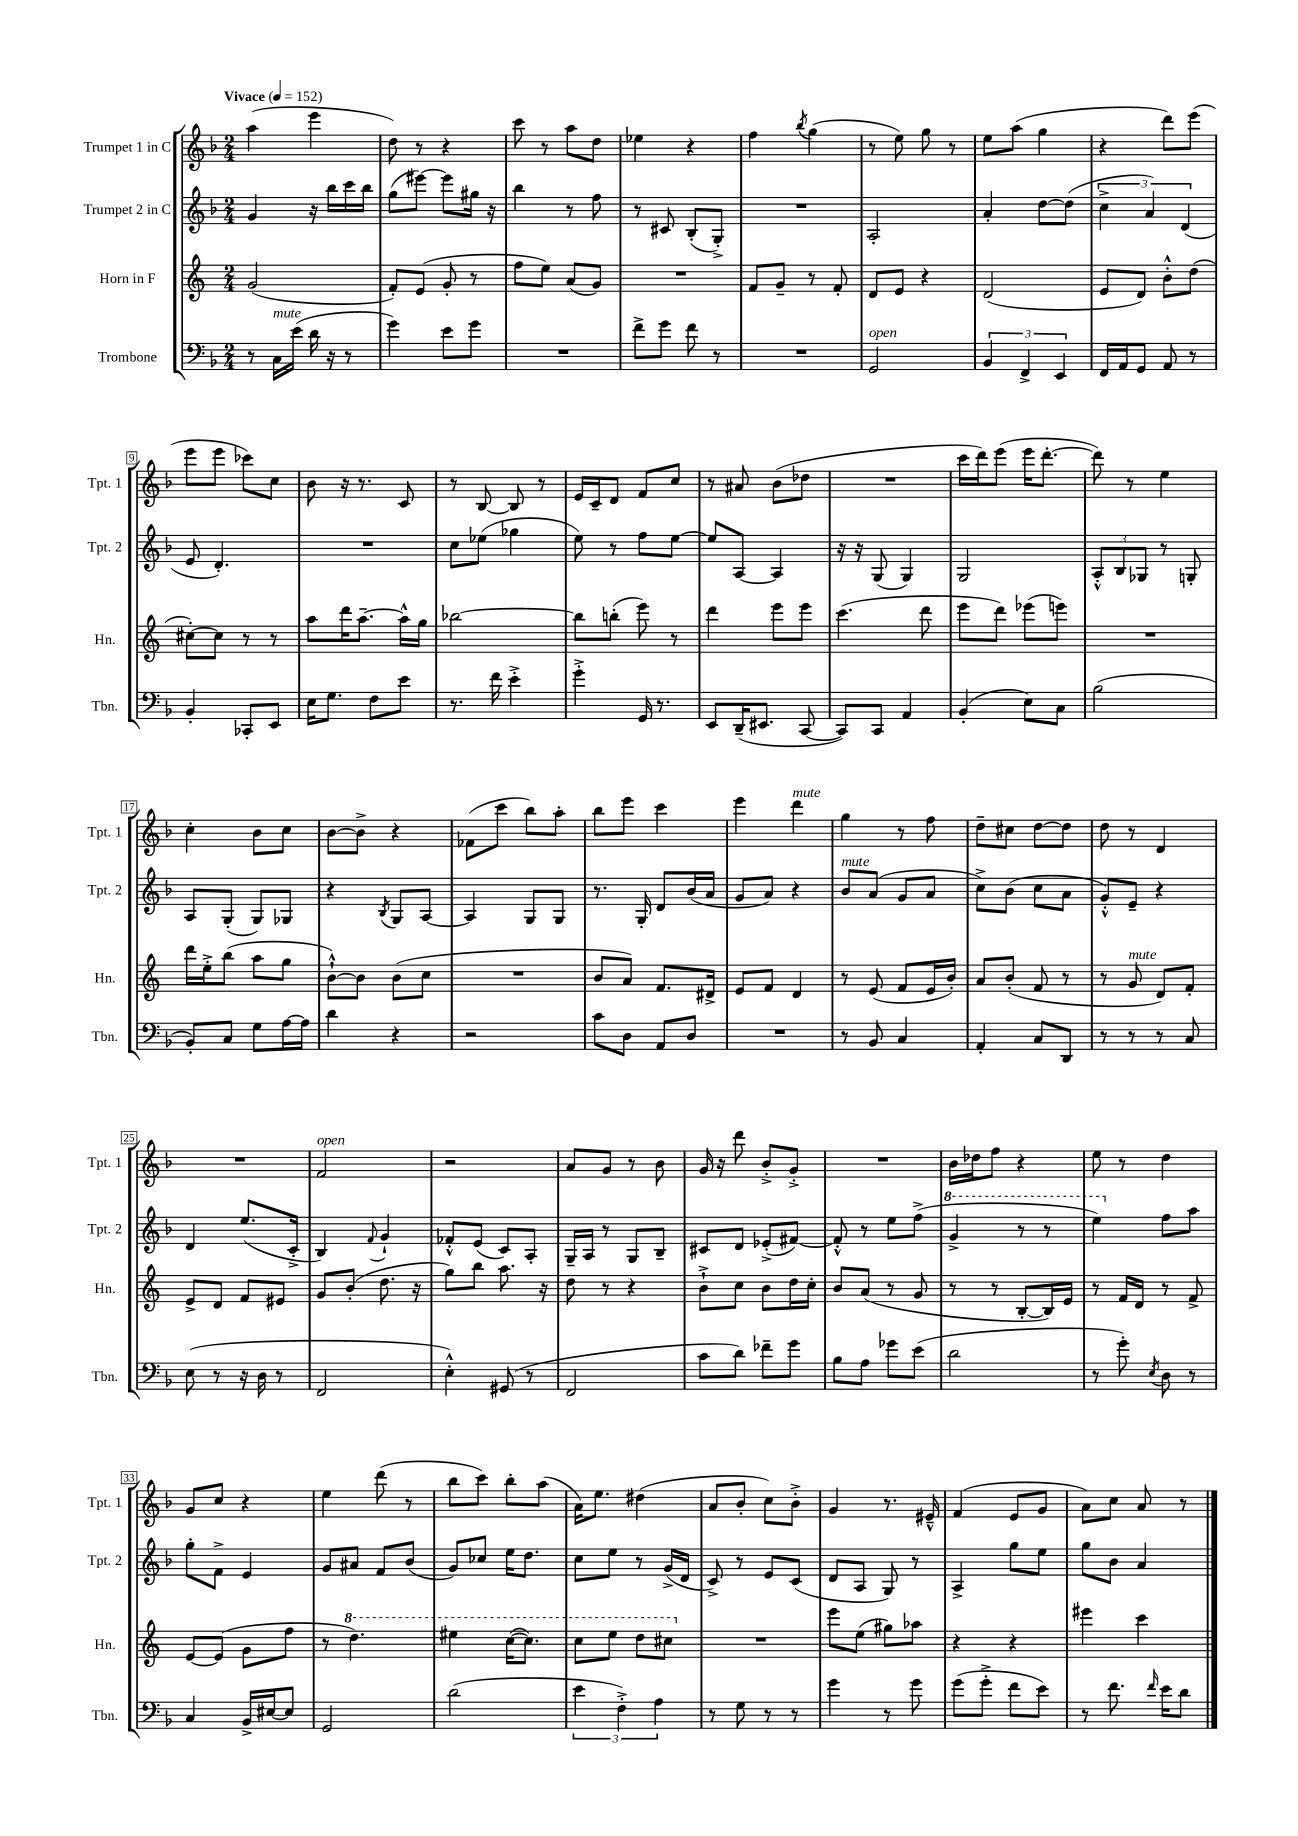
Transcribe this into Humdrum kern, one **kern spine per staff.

**kern	**kern	**kern	**kern
*part4	*part3	*part2	*part1
*staff4	*staff3	*staff2	*staff1
*I"Trombone	*I"Horn in F	*I"Trumpet 2 in C	*I"Trumpet 1 in C
*I'Tbn.	*I'Hn.	*I'Tpt. 2	*I'Tpt. 1
*clefF4	*clefG2	*clefG2	*clefG2
*k[b-]	*k[]	*k[b-]	*k[b-]
*M2/4	*M2/4	*M2/4	*M2/4
*MM152	*MM152	*MM152	*MM152
=1	=1	=1	=1
!	!	!	!LO:TX:a:B:t=Vivace
8r	(2g/	4g/	(4aa\
!LO:TX:a:i:t=mute	!	!	!
16C\LL	.	.	.
(16e\JJ	.	.	.
16d\	.	16r	4eee\
16r	.	16bb-\LL	.
8r	.	16ccc\	.
.	.	16bb-\JJ	.
=2	=2	=2	=2
4g\)	8f'/L)	(8gg\L	8dd\)
.	(8e/J	[8eee#X\J)	8r
8e\L	8g'/	8eee#\L]	4r
8g\J	8r	16gg#X\Jk	.
.	.	16r	.
=3	=3	=3	=3
2r	8ff\L	4bb-\	8ccc\
.	8ee\J)	.	8r
.	(8a/L	8r	8aa\L
.	8g/J)	8ff\	8dd\J
=4	=4	=4	=4
8f^\L	2r	8r	4ee-X\
8g\J	.	8c#X/	.
8f\	.	(8B-'/L	4r
8r	.	8G'^/J)	.
=5	=5	=5	=5
2r	8f/L	2r	4ff\
.	8g~/J	.	.
.	.	.	8qbb-/
.	8r	.	(4gg\
.	8f'/	.	.
=6	=6	=6	=6
!LO:TX:a:i:t=open	!	!	!
2GG/	8d/L	2A'/	8r
.	8e/J	.	8ee\)
.	4r	.	8gg\
.	.	.	8r
=7	=7	=7	=7
6BB-/	(2d/	4a'/	8ee\L
.	.	.	(8aa\J
6FF^/	.	.	.
.	.	[8dd\L	4gg\
6EE/	.	.	.
.	.	(8dd\J]	.
=8	=8	=8	=8
16FF/LL	8e/L	6cc^\	4r
16AA/J	.	.	.
8GG/J	8d/J)	.	.
.	.	6a/)	.
8AA/	8b'^^\L	.	8ddd\L)
.	.	(6d/	.
8r	(8dd\J	.	(8eee\J
!!LO:LB:g=z
=9	=9	=9	=9
4BB-'/	[8cc#X'\L)	8e/	8eee\L
.	8cc#\J]	4.d'/)	8eee\J
8CC-X'/L	8r	.	8ccc-X\L)
8EE/J	8r	.	8cc\J
=10	=10	=10	=10
16E\KL	8aa\L	2r	8b-\
8.G\J	.	.	.
.	16ddd\K	.	16r
.	[8.aa~\J	.	8.r
8F\L	.	.	.
8e\J	16aa^^\LL]	.	8c/
.	16gg\JJ	.	.
=11	=11	=11	=11
8.r	[2bb-X\	8cc\L	8r
.	.	(8ee-X\J	[8B-/
16f\	.	.	.
4e'^\	.	4gg-X\	8B-/]
.	.	.	8r
=12	=12	=12	=12
4g'^\	8bb-\L]	8ee\)	16e/LL
.	.	.	16c~/J
.	(8bbn'\J	8r	8d/J
16GG/	8eee\)	8ff\L	8f/L
8.r	.	.	.
.	8r	[8ee\J	8cc/J
=13	=13	=13	=13
8EE/L	4ddd\	8ee/L]	8r
(16DD~/K	.	[8A/J	8a#X/
8.EE#X/J	.	.	.
.	8eee\L	4A/]	(8b-\L
[8CC/	8eee\J	.	8dd-X\J
=14	=14	=14	=14
8CC/L])	(4.ccc\	16r	2r
.	.	16r	.
8CC/J	.	(8G/	.
4AA/	.	4G/)	.
.	8ddd\	.	.
=15	=15	=15	=15
(4BB-'/	8eee\L	2G/	16ccc\LL
.	.	.	16ddd\J)
.	8ddd\J)	.	(8eee\J
8E\L)	(8eee-X\L	.	16eee\KL
.	.	.	[8.ddd'\J
8C\J	8eeen\J)	.	.
=16	=16	=16	=16
(2B-\	2r	12A'^^/L	8ddd\])
.	.	12B-/	.
.	.	.	8r
.	.	12G-X/J	.
.	.	8r	4ee\
.	.	8Gn'/	.
!!LO:LB:g=z
=17	=17	=17	=17
8BB-'/L)	16ddd\LL	8A/L	4cc'\
.	16ee'^\J	.	.
8C/J	(8bb\J	(8G'/J	.
8G\L	8aa\L	8G/L)	8b-\L
[16A\L	8gg\J	8G-X/J	8cc\J
16A\JJ]	.	.	.
=18	=18	=18	=18
4d\	[8b`^^\L)	4r	[8b-\L
.	8b\J]	.	8b-^\J]
.	.	8qB-/	.
4r	(8b\L	8G/L	4r
.	8cc\J	[8A/J	.
=19	=19	=19	=19
2r	2r	4A/]	(8f-X\L
.	.	.	8ccc\J
.	.	8G/L	8bb-\L)
.	.	8G/J	8aa'\J
=20	=20	=20	=20
8c\L	8b/L	8.r	8bb-\L
8D\J	8a/J)	.	8eee\J
.	.	16G'/	.
8AA/L	8.f/L	8d/L	4ccc\
8D/J	.	(16b-/L	.
.	16d#X^/Jk	16a/JJ	.
=21	=21	=21	=21
2r	8e/L	8g/L	4eee\
.	8f/J	8a/J)	.
!	!	!	!LO:TX:a:i:t=mute
.	4d/	4r	4ddd\
=22	=22	=22	=22
!	!	!LO:TX:a:i:t=mute	!
8r	8r	8b-/L	4gg\
8BB-/	(8e/	(8a/J	.
4C/	8f/L	8g/L	8r
.	16e/L	8a/J	8ff\
.	16b'/JJ)	.	.
=23	=23	=23	=23
4AA'/	8a/L	8cc^\L)	8dd~\L
.	(8b'/J	(8b-\J	8cc#X\J
8C/L	8f/	8cc\L	[8dd\L
8DD/J	8r	8a\J	8dd\J]
=24	=24	=24	=24
8r	8r	8g'^^/L)	8dd\
!	!LO:TX:a:i:t=mute	!	!
8r	8g/	8e~/J	8r
8r	8d/L)	4r	4d/
8C/	8f'/J	.	.
!!LO:LB:g=z
=25	=25	=25	=25
(8E\	8e^/L	4d/	2r
8r	8d/J	.	.
16r	8f/L	(8.ee/L	.
16D\	.	.	.
8r	8e#X/J	.	.
.	.	16c'^/Jk	.
=26	=26	=26	=26
!	!	!	!LO:TX:a:i:t=open
2FF/	8g/L	4B-/)	2f/
.	(8b'/J	.	.
.	.	8qqf/	.
.	8.dd\	4g`/	.
.	16r	.	.
=27	=27	=27	=27
4E'^^\)	8gg\L)	8f-X'^^/L	2r
.	8bb\J	(8e/J	.
(8GG#X/	8.aa\	8c/L)	.
8r	.	8A'/J	.
.	16r	.	.
=28	=28	=28	=28
2FF/	8dd\	16G~/LL	8a/L
.	.	16A/JJ	.
.	8r	8r	8g/J
.	4r	8G/L	8r
.	.	8B-~/J	8b-\
=29	=29	=29	=29
8c\L	8b`^\L	8c#X/L	16g/
.	.	.	16r
8d\J)	8cc\J	8d/J	8ddd\
8f-X~\L	8b\L	(8e-X'^/L	8b-'^/L
8g\J	16dd\L	[8f#X/J)	8g'^/J
.	16cc'\JJ	.	.
=30	=30	=30	=30
8B-\L	8b/L	8f#'^^/]	2r
8A\J	(8a/J	8r	.
8g-X\L	8r	8ee\L	.
(8e\J	8g/	(8ff^\J	.
=31	=31	=31	=31
*	*	*8va	*
2d\	8r	4gg^/	16b-\LL
.	.	.	16dd-X\J
.	8r	.	8ff\J
.	[8B'/L	8r	4r
.	16B/L])	8r	.
.	16e/JJ	.	.
=32	=32	=32	=32
8r	8r	4eee\)	8ee\
8g'\)	16f/LL	.	8r
.	16d/JJ	.	.
8qE/	.	.	.
*	*	*X8va	*
8D\	8r	8ff\L	4dd\
8r	8f^/	8aa\J	.
!!LO:LB:g=z
=33	=33	=33	=33
4C/	[8e/L	8gg'\L	8g/L
.	(8e/J]	8f^\J	8cc/J
16BB-^/LL	8g\L	4e/	4r
[16E#X/J	.	.	.
8E#/J]	8ff\J	.	.
=34	=34	=34	=34
2GG/	8r	8g/L	4ee\
*	*8va	*	*
.	4.ddd\)	8a#X/J	.
.	.	8f/L	(8ddd\
.	.	(8b-/J	8r
=35	=35	=35	=35
(2d\	4eee#X\	8g/L)	8bb-\L
.	.	8cc-X/J	8ccc\J)
.	([16ccc\KL	16ee\KL	8bb-'\L
.	8.ccc\J])	8.dd\J	.
.	.	.	(8aa\J
=36	=36	=36	=36
6e\	8ccc\L	8cc\L	16a\KL)
.	.	.	8.ee\J
.	8eee\J	8ee\J	.
6F'^\)	.	.	.
.	8ddd\L	8r	(4dd#X\
6A\	.	.	.
.	8ccc#X\J	(16g^/LL	.
.	.	16d/JJ	.
=37	=37	=37	=37
*	*X8va	*	*
8r	2r	8c^/)	8a/L
8G\	.	8r	8b-'/J
8r	.	8e/L	8cc\L)
8r	.	(8c/J	8b-'^\J
=38	=38	=38	=38
4g\	8eee\L	8d/L	4g/
.	(8ee\J	8A/J	.
8r	8gg#X\L)	8G/)	8.r
8g\	8aa-X\J	8r	.
.	.	.	16e#X~^^/
=39	=39	=39	=39
(8g\L	4r	4A^/	(4f/
8g'^\J	.	.	.
8f\L	4r	8gg\L	8e/L
8e\J)	.	8ee\J	8g/J
=40	=40	=40	=40
8r	4eee#X\	8gg\L	8a\L)
8.f\	.	8b-\J	8cc\J
.	4ccc\	4a/	8a/
16qqf/	.	.	.
16e\KL	.	.	.
8d\J	.	.	8r
==	==	==	==
*-	*-	*-	*-
